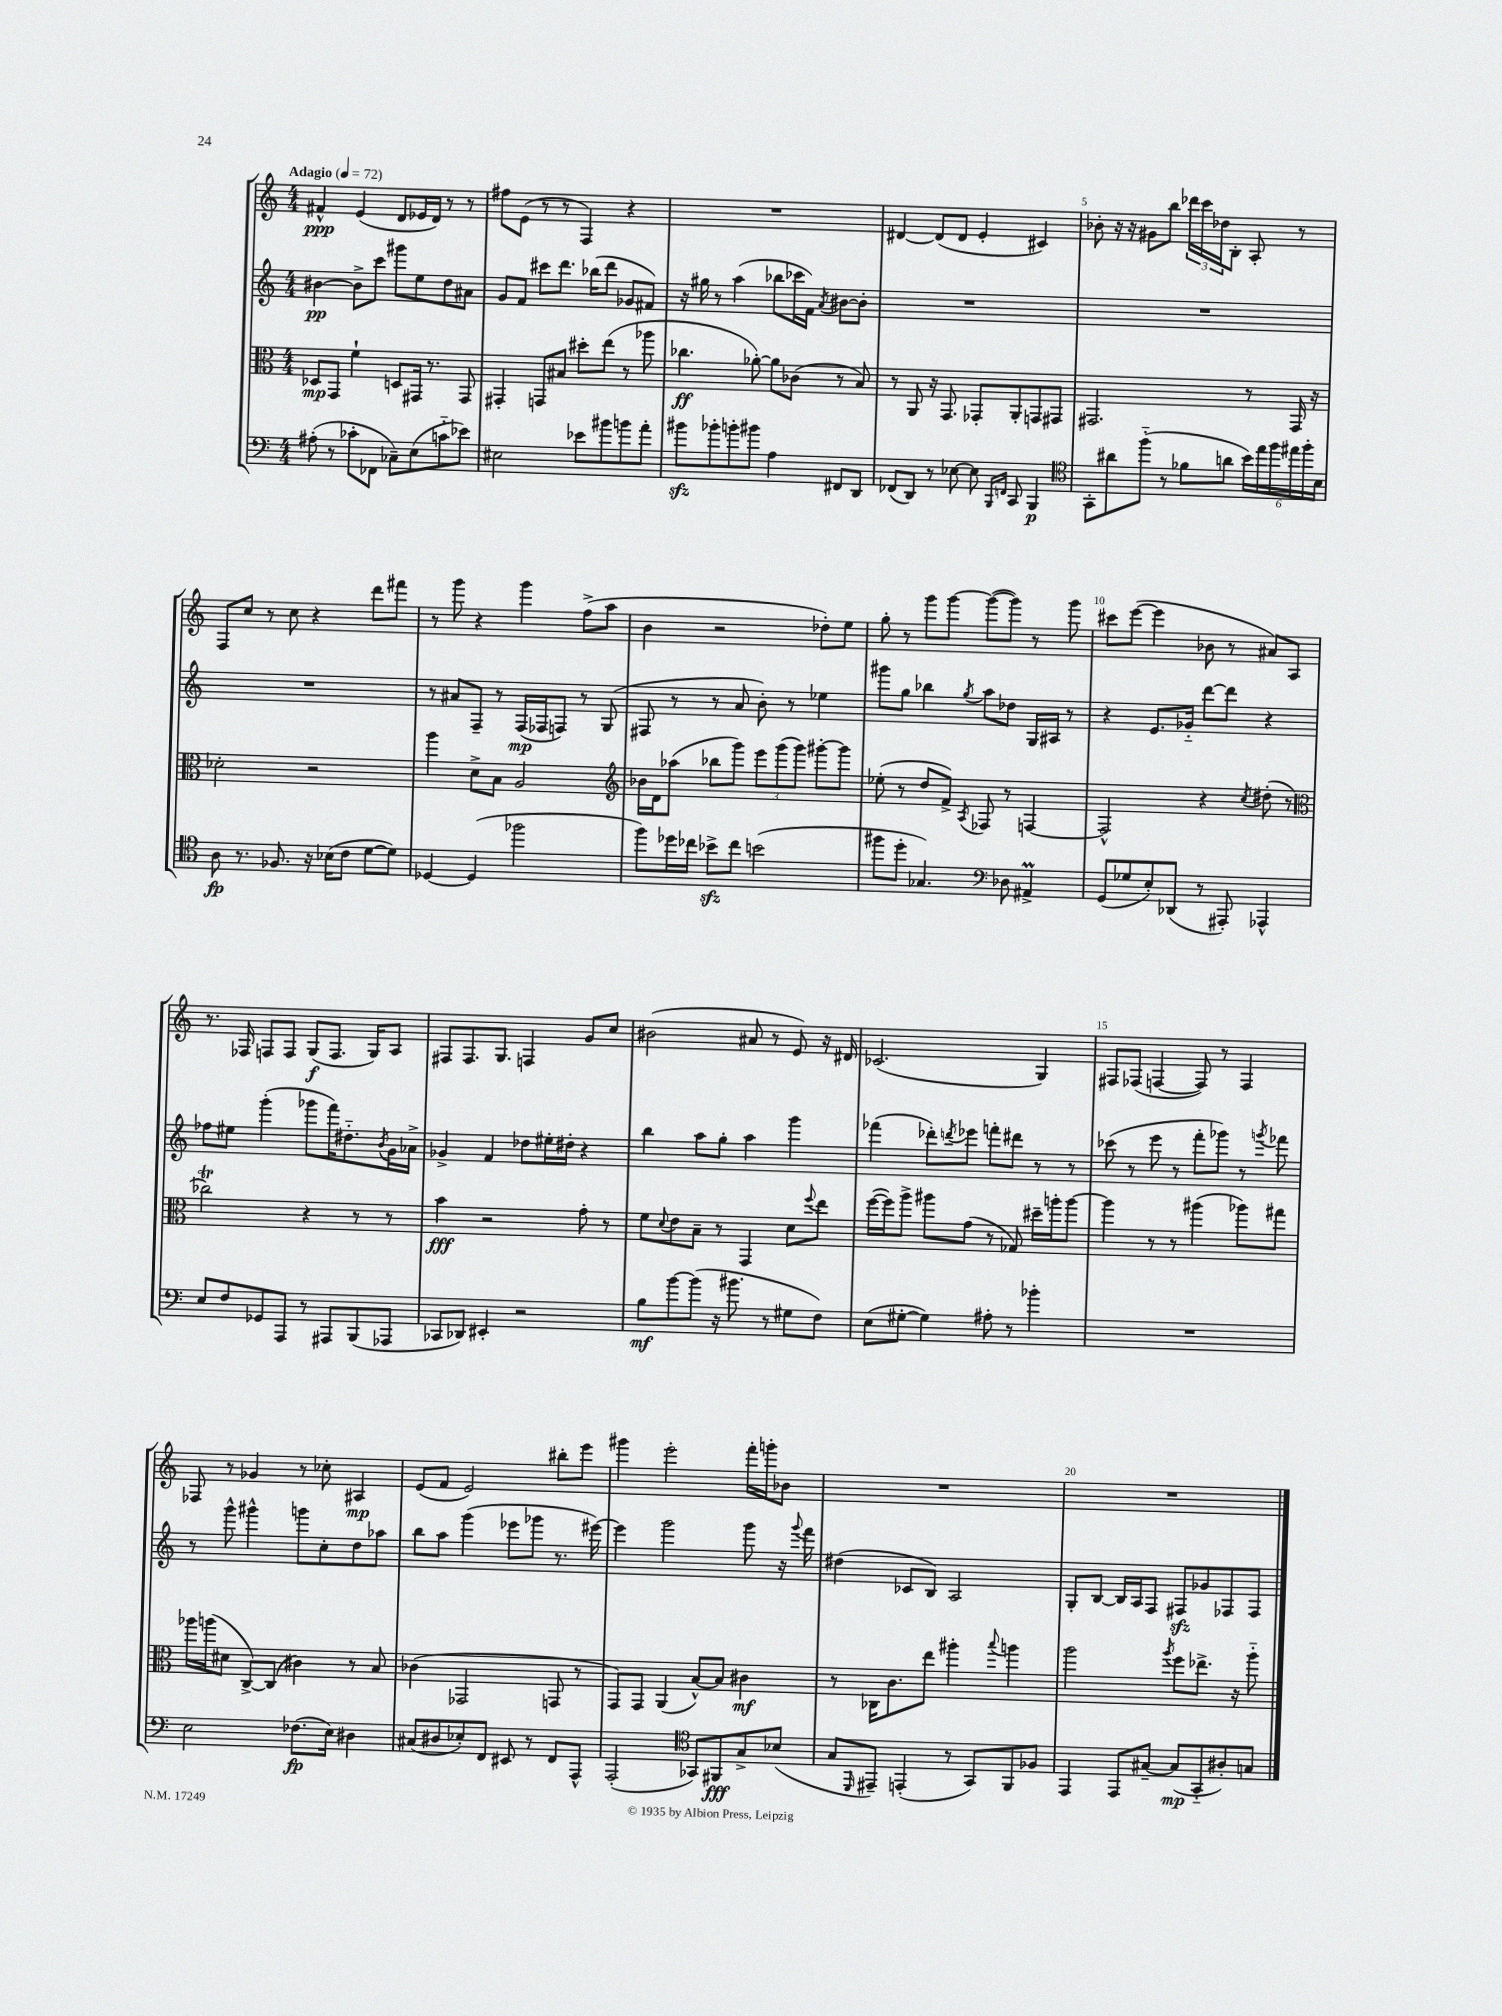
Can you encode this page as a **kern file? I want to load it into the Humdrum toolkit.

**kern	**dynam	**kern	**dynam	**kern	**dynam	**kern	**dynam
*part4	*part4	*part3	*part3	*part2	*part2	*part1	*part1
*staff4	*staff4	*staff3	*staff3	*staff2	*staff2	*staff1	*staff1
*clefF4	*	*clefC3	*	*clefG2	*	*clefG2	*
*k[]	*	*k[]	*	*k[]	*	*k[]	*
*M4/4	*	*M4/4	*	*M4/4	*	*M4/4	*
*MM72	*	*MM72	*	*MM72	*	*MM72	*
=1	=1	=1	=1	=1	=1	=1	=1
!	!	!	!	!	!	!LO:TX:a:B:t=Adagio	!
(8A#X'\	.	8D-X/L	mp	[4b#X\	pp	4f#X^^/	ppp
8r	.	8GG/J	.	.	.	.	.
8c-X'\L	.	4f`\	.	8b#^\L]	.	(4e/	.
8FF-X\J	.	.	.	8ccc\J	.	.	.
8C-X~\L)	.	8Dn/L	.	8ggg#X\L	.	8d/L	.
(8E\	.	16GG#X/Jk	.	8ee\	.	16e-X/L	.
.	.	8.r	.	.	.	16d/JJ)	.
8cn\	.	.	.	8dd\	.	8r	.
8e-X\J)	.	8GG#/	.	8a#X\J	.	8r	.
=2	=2	=2	=2	=2	=2	=2	=2
2E#X\	.	4GG#X'/	.	8g/L	.	8ff#X\L	.
.	.	.	.	8f/J	.	(8e\J	.
.	.	8GGn/L	.	8ccc#X\L	.	8r	.
.	.	8B#X/J	.	8.ddd\J	.	8r	.
8e-X\L	.	8dd#X'\L	.	.	.	4F/)	.
.	.	.	.	(16bb-X\KL	.	.	.
8b#X\	.	(8ee\J	.	8ddd\J	.	.	.
8bn\	.	8r	.	8g-X/L	.	4r	.
8a'\J	.	8aa-X\	.	8f#X/J)	.	.	.
=3	=3	=3	=3	=3	=3	=3	=3
8b#Xzz\L	.	4.cc-X\	ff	16r	.	1r	.
.	.	.	.	16gg#X\	.	.	.
8b-X'\	.	.	.	8r	.	.	.
8bn'\	.	.	.	(4aa\	.	.	.
8b#X\J	.	[8a-X'\)	.	.	.	.	.
4A\	.	8a-\L]	.	8bb-X\L	.	.	.
.	.	(8c-X\J	.	16ccc-X\L	.	.	.
.	.	.	.	16f\JJ)	.	.	.
.	.	.	.	8qa/	.	.	.
8FF#X/L	.	8r	.	[8b#X\L	.	.	.
8DD/J	.	8B/)	.	8b#'\J]	.	.	.
=4	=4	=4	=4	=4	=4	=4	=4
(8FF-X/L	.	8r	.	1r	.	[4d#X/	.
8DD/J)	.	8AA/	.	.	.	.	.
8r	.	16r	.	.	.	(8d#/L]	.
.	.	8.GG/	.	.	.	.	.
[8E-X\	.	.	.	.	.	8d#/J	.
8E-\]	.	8GG-X'/L	.	.	.	4e'/	.
16qqBBB/LL	.	.	.	.	.	.	.
16qqFFn/JJ	.	.	.	.	.	.	.
8CC/	.	8AA'/	.	.	.	.	.
4BBB/	p	8GGn/	.	.	.	4c#X/)	.
.	.	8GG#X/J	.	.	.	.	.
=5	=5	=5	=5	=5	=5	=5	=5
*clefC4	*	*	*	*	*	*	*
8GG'\L	.	2.GG#X/	.	1r	.	8b-X'\	.
8a#X\	.	.	.	.	.	16r	.
.	.	.	.	.	.	16r	.
(8ff\J	.	.	.	.	.	8g#X\L	.
8r	.	.	.	.	.	8bb\J	.
8f-X\L	.	.	.	.	.	24ddd-X\LL	.
.	.	.	.	.	.	24ccc\	.
.	.	.	.	.	.	24dd-X\J	.
8an\J	.	.	.	.	.	8B'\J	.
24b\LL)	.	8r	.	.	.	8A'/	.
24ee\	.	.	.	.	.	.	.
24ff\	.	.	.	.	.	.	.
24ee#X\	.	16GG#/	.	.	.	8r	.
24ff'\	.	.	.	.	.	.	.
.	.	16r	.	.	.	.	.
24B\JJ	.	.	.	.	.	.	.
!!LO:LB:g=z
=6	=6	=6	=6	=6	=6	=6	=6
8A\	fp	2d-X'\	.	1r	.	8F/L	.
8.r	.	.	.	.	.	8cc/J	.
.	.	.	.	.	.	8r	.
8.F-X/	.	.	.	.	.	.	.
.	.	.	.	.	.	8cc\	.
16r	.	2r	.	.	.	4r	.
(16B-X\KL	.	.	.	.	.	.	.
8c\J	.	.	.	.	.	.	.
[8d\L	.	.	.	.	.	8ddd\L	.
8d\J])	.	.	.	.	.	8fff#X\J	.
=7	=7	=7	=7	=7	=7	=7	=7
[4D-X/	.	4aa\	.	8r	.	8r	.
.	.	.	.	8a#X/L	.	8ggg\	.
(4D-/]	.	8d^\L	.	8F~/J	.	4r	.
.	.	8B\J	.	8r	.	.	.
2ff-X\	.	2A/	.	(16F/LL	mp	4ggg\	.
.	.	.	.	16F-X/J	.	.	.
.	.	.	.	8Fn/J)	.	.	.
.	.	.	.	8r	.	(8ff^\L	.
.	.	.	.	(8G/	.	8aa\J	.
=8	=8	=8	=8	=8	=8	=8	=8
*	*	*clefG2	*	*	*	*	*
8ff\L)	.	16b-X\LL	.	8F#X/	.	4b\	.
.	.	16d\J	.	.	.	.	.
16dd-X\L	.	(8aa-X\J	.	8r	.	.	.
16cc-X\JJ	.	.	.	.	.	.	.
8b-Xzz^\L	.	8bb-X\L	.	8r	.	2r	.
8cc-\J	.	8ggg\J)	.	8a/	.	.	.
(2bn\	.	12eee\L	.	8b'\)	.	.	.
.	.	(12ggg\	.	.	.	.	.
.	.	.	.	8r	.	.	.
.	.	12ggg\J)	.	.	.	.	.
.	.	[8ggg#X'\L	.	4ee-X\	.	8dd-X'\L)	.
.	.	8ggg#\J]	.	.	.	8ee\J	.
=9	=9	=9	=9	=9	=9	=9	=9
8ff#X\L	.	(8ee-X'\	.	8ggg#X\L	.	8gg'\	.
8dd'\J	.	8r	.	8gg\J	.	8r	.
4.G-X/)	.	8dd/L	.	4bb-X\	.	8ggg\L	.
.	.	8f^/J)	.	.	.	[8ggg\J	.
.	.	8qA/	.	8qgg/	.	.	.
.	.	8F-X/	.	8aa\L	.	(8ggg\L_	.
*clefF4	*	*	*	*	*	*	*
8D-X\	.	8r	.	8dd-X\J	.	8ggg\J])	.
4AA#Xm^/	.	[4Fn/	.	16G/LL	.	8r	.
.	.	.	.	16A#X/JJ	.	.	.
.	.	.	.	8r	.	8ggg\	.
=10	=10	=10	=10	=10	=10	=10	=10
(8GG/L	.	2F^^/]	.	4r	.	8ccc#X\L	.
8G-X/	.	.	.	.	.	([8eee\J	.
8E'/)	.	.	.	8.e/L	.	4eee\]	.
(8DD-X/J	.	.	.	.	.	.	.
.	.	.	.	16g-X/Jk	.	.	.
8r	.	4r	.	[8ddd\L	.	8b-X\	.
8AAA#X'/)	.	.	.	8ddd\J]	.	8r	.
.	.	8qcc/	.	.	.	.	.
4AAA-X^^/	.	(8dd#X'\	.	4r	.	8a#X/L)	.
.	.	8r	.	.	.	8A/J	.
!!LO:LB:g=z
=11	=11	=11	=11	=11	=11	=11	=11
*	*	*clefC3	*	*	*	*	*
8E/L	.	2cc-XT\)	.	8ff-X\L	.	8.r	.
8F/	.	.	.	8ee#X\J	.	.	.
.	.	.	.	.	.	16F-X/	.
8GG-X/	.	.	.	(4ggg'\	.	8Fn/L	.
8AAA/J	.	.	.	.	.	8F/J	.
8r	.	4r	.	8ggg-X\L	.	(8G/L	f
8AAA#X/L	.	.	.	16fff\K)	.	8.F/J	.
.	.	.	.	8.dd#X\	.	.	.
(8BBB/	.	8r	.	.	.	.	.
.	.	.	.	.	.	16G/KL)	.
.	.	.	.	8qb/	.	.	.
8AAA-X/J	.	8r	.	16g\L	.	8A/J	.
.	.	.	.	16a-X^\JJ	.	.	.
=12	=12	=12	=12	=12	=12	=12	=12
8CC-X/L	.	4b\	fff	4g-X^/	.	8F#X/L	.
8DD-X/J)	.	.	.	.	.	8.F#/	.
4EE#X'/	.	2r	.	4f/	.	.	.
.	.	.	.	.	.	8.G/J	.
2r	.	.	.	8dd-X\L	.	4Fn/	.
.	.	.	.	16ee#X'\L	.	.	.
.	.	.	.	16dd#X'\JJ	.	.	.
.	.	8g'\	.	4r	.	8g/L	.
.	.	8r	.	.	.	8cc/J	.
=13	=13	=13	=13	=13	=13	=13	=13
8B\L	mf	8f\L	.	4bb\	.	(2b#X\	.
.	.	8qqd/	.	.	.	.	.
[8b\	.	8e\	.	.	.	.	.
(8b\J]	.	8B~\J	.	8aa\L	.	.	.
16r	.	8r	.	8gg'\J	.	.	.
8.b#X\	.	.	.	.	.	.	.
.	.	4GG/	.	4aa\	.	8a#X/	.
8r	.	.	.	.	.	8r	.
8G#X\L	.	8d\L	.	4ggg\	.	8e/)	.
.	.	8qqff/	.	.	.	.	.
8F\J)	.	8ee\J	.	.	.	16r	.
.	.	.	.	.	.	16d#X/	.
=14	=14	=14	=14	=14	=14	=14	=14
(8E\L	.	([16ff\LL	.	(4fff-X\	.	(2.c-X/	.
.	.	16ff\J])	.	.	.	.	.
[8G#X'\J	.	8aa^\J	.	.	.	.	.
4G#\])	.	8aa#X\L	.	8ddd-X'\L)	.	.	.
.	.	.	.	8qdddn/	.	.	.
.	.	(8g\J	.	8eee-X\J	.	.	.
8A#X'\	.	8r	.	8fffn'\L	.	.	.
8r	.	8G-X/)	.	8ddd#X\J	.	.	.
4b-X'\	.	16dd#X~\LL	.	8r	.	4G/)	.
.	.	16aan'\J	.	.	.	.	.
.	.	[8aa\J	.	8r	.	.	.
=15	=15	=15	=15	=15	=15	=15	=15
1r	.	4aa\]	.	(8ccc-X\	.	8F#X/L	.
.	.	.	.	8r	.	(8F-X/J	.
.	.	8r	.	8eee\	.	[4Fn/	.
.	.	8r	.	8r	.	.	.
.	.	(4aa#X\	.	8fff'\L	.	8F/])	.
.	.	.	.	8ggg-X\J)	.	8r	.
.	.	8aa-X\L)	.	8r	.	4F/	.
.	.	.	.	8qgggn/	.	.	.
.	.	8gg#X\J	.	8fff-X\	.	.	.
!!LO:LB:g=z
=16	=16	=16	=16	=16	=16	=16	=16
2E\	.	16aa-X\LL	.	8r	.	8F-X/	.
.	.	(16aan\J	.	.	.	.	.
.	.	8d#X\J	.	8ggg^^\	.	8r	.
.	.	[8C^/L)	.	4ggg#X^^\	.	4g-X/	.
.	.	(8C/J]	.	.	.	.	.
(8.F-X\L	fp	4c#X\)	.	8gggn\L	.	8r	.
.	.	.	.	8cc'\	.	8cc-X'\	.
16E\Jk)	.	.	.	.	.	.	.
4D#X\	.	8r	.	8dd\	.	4A#X/	mp
.	.	8B/	.	8aa-X\J	.	.	.
=17	=17	=17	=17	=17	=17	=17	=17
(8C#X/L	.	(4c-X\	.	8bb\L	.	(8e/L	.
8D#X/	.	.	.	8aa\J	.	8f/J	.
8E-X'/)	.	2GG-X/	.	(4ggg\	.	2e/)	.
8FF/J	.	.	.	.	.	.	.
8EE#X/	.	.	.	8eee-X\L	.	.	.
8r	.	.	.	8ggg-X\J	.	.	.
8FF/L	.	8GGn/	.	8.r	.	8bb#X'\L	.
8AAA^^/J	.	8r	.	.	.	8eee\J	.
.	.	.	.	[16eee#X\)	.	.	.
=18	=18	=18	=18	=18	=18	=18	=18
(2AAA'/	.	8GG/L)	.	4eee#\]	.	4ggg#X\	.
.	.	8GG/J	.	.	.	.	.
.	.	(4AA/	.	2ggg\	.	2eee'\	.
*clefC4	*	*	*	*	*	*	*
8GG-X/L)	.	[8B^^/L)	.	.	.	.	.
8FF#X/	fff	8B/J]	.	.	.	.	.
8G^/	.	4c#X\	mf	8ggg\	.	16fff'\LL	.
.	.	.	.	.	.	16gggn'\J	.
(8B-X/J	.	.	.	16r	.	8b-X\J	.
.	.	.	.	8qqggg/	.	.	.
.	.	.	.	16fff\	.	.	.
=19	=19	=19	=19	=19	=19	=19	=19
8G/L	.	8r	.	(4dd#X\	.	1r	.
16qqDD/	.	.	.	.	.	.	.
8EE#X~/J)	.	16C-X\KL	.	.	.	.	.
.	.	8.c\	.	.	.	.	.
(4EEn'/	.	.	.	8c-X/L	.	.	.
.	.	8ee\J	.	8B/J)	.	.	.
8r	.	4aa#X'\	.	2A/	.	.	.
8GG/L)	.	.	.	.	.	.	.
.	.	8qqbb/	.	.	.	.	.
8FF/	.	4aan\	.	.	.	.	.
8F-X/J	.	.	.	.	.	.	.
=20	=20	=20	=20	=20	=20	=20	=20
4EE/	.	2aa\	.	8G'/L	.	1r	.
.	.	.	.	[8B/J	.	.	.
8EE/L	.	.	.	16B/LL]	.	.	.
.	.	.	.	16A/J	.	.	.
[8G#X~/J	.	.	.	8F/J	.	.	.
.	.	8qaa/	.	.	.	.	.
(8G#/L]	mp	8ff\L	.	8F#Xzz/L	.	.	.
8GG/	.	8.ee-X^\J	.	8g-X/	.	.	.
8A#X'/)	.	.	.	8F-X/	.	.	.
.	.	16r	.	.	.	.	.
8Gn/J	.	8aa\	.	8F-/J	.	.	.
==	==	==	==	==	==	==	==
*-	*-	*-	*-	*-	*-	*-	*-
